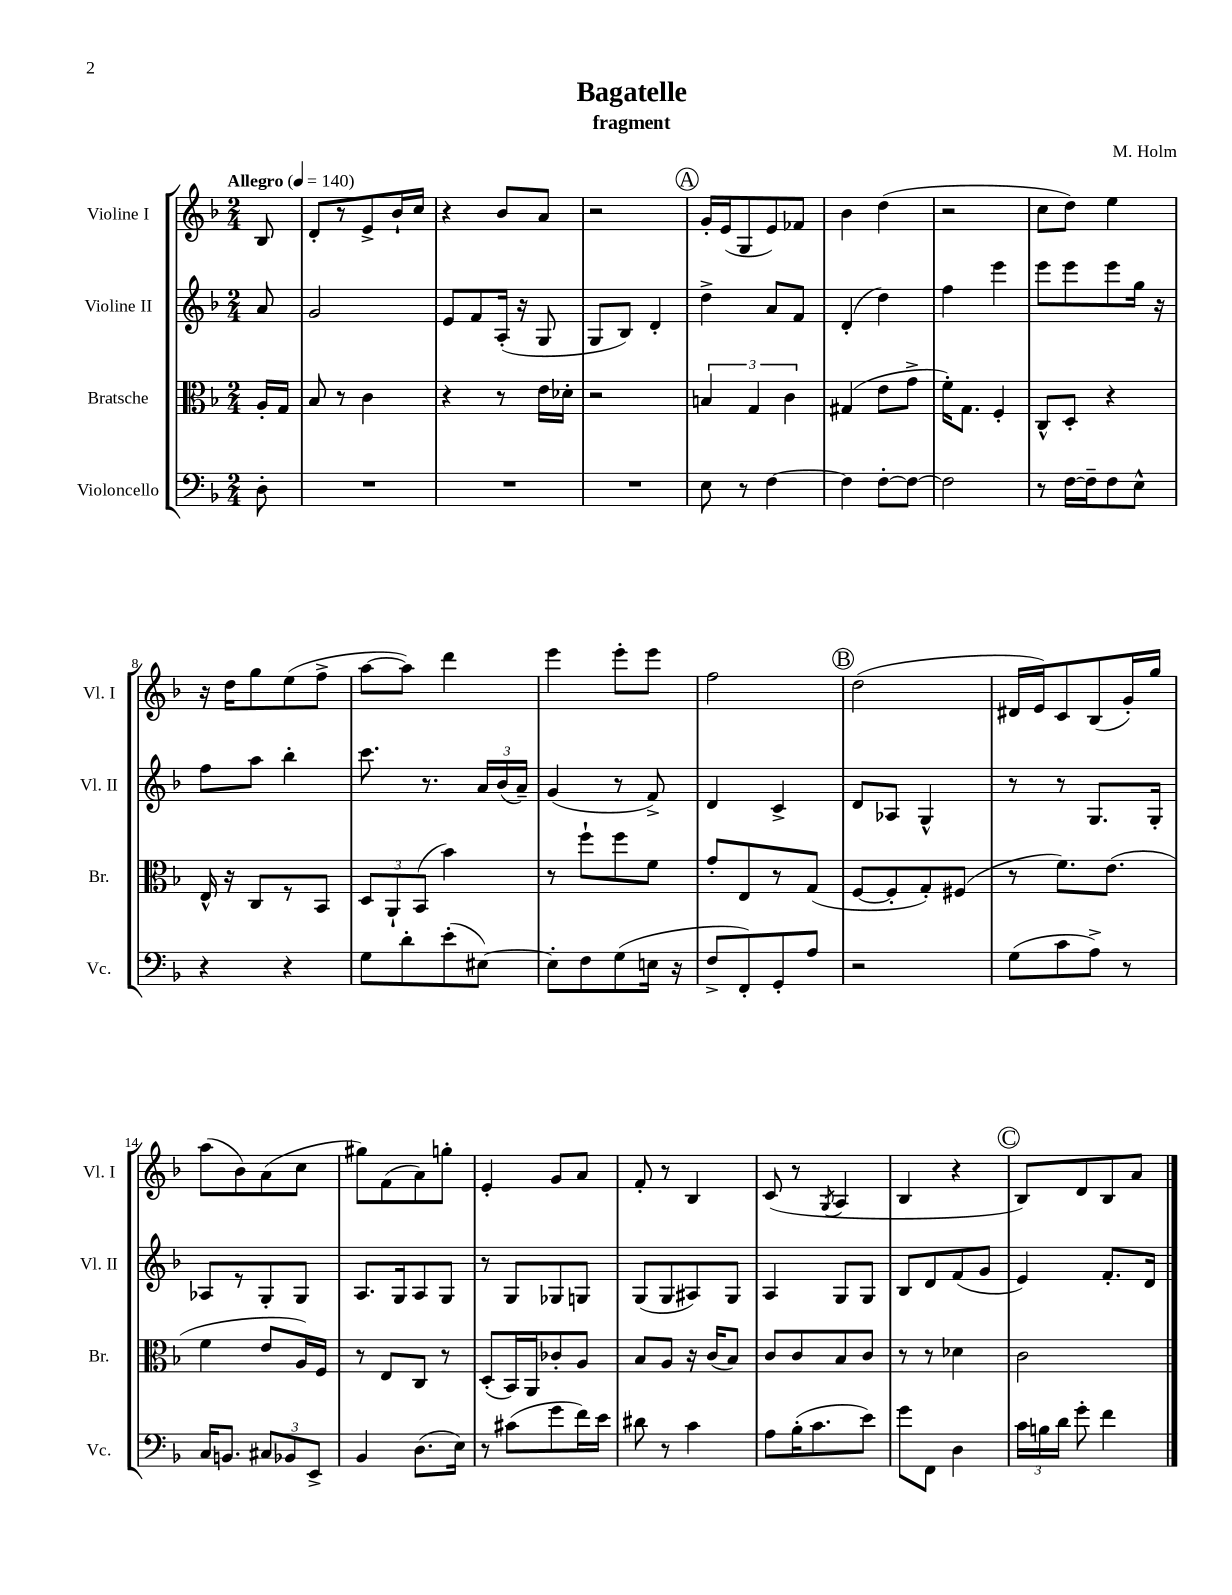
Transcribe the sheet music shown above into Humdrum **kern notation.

**kern	**kern	**kern	**kern
*part4	*part3	*part2	*part1
*staff4	*staff3	*staff2	*staff1
*I"Violoncello	*I"Bratsche	*I"Violine II	*I"Violine I
*I'Vc.	*I'Br.	*I'Vl. II	*I'Vl. I
*clefF4	*clefC3	*clefG2	*clefG2
*k[b-]	*k[b-]	*k[b-]	*k[b-]
*M2/4	*M2/4	*M2/4	*M2/4
*MM140	*MM140	*MM140	*MM140
=	=	=	=
!	!	!	!LO:TX:a:B:t=Allegro
8D'\	16A'/LL	8a/	8B-/
.	16G/JJ	.	.
=1	=1	=1	=1
2r	8B-/	2g/	8d'/L
.	8r	.	8r
.	4c\	.	8e^/
.	.	.	16b-`/L
.	.	.	16cc/JJ
=2	=2	=2	=2
2r	4r	8e/L	4r
.	.	8f/	.
.	8r	(16A'/Jk	8b-/L
.	.	16r	.
.	16e\LL	8G/	8a/J
.	16d-X'\JJ	.	.
=3	=3	=3	=3
2r	2r	8G/L	2r
.	.	8B-/J)	.
.	.	4d'/	.
!!LO:REH:place=s1:t=A
=4	=4	=4	=4
8E\	6Bn/	4dd^\	16g'/LL
.	.	.	(16e/J
8r	.	.	8G/
.	6G/	.	.
[4F\	.	8a/L	8e/)
.	6c\	.	.
.	.	8f/J	8f-X/J
=5	=5	=5	=5
4F\]	(4G#X/	(4d'/	4b-\
[8F'\L	8e\L	4dd\)	(4dd\
8F\J_	8g^\J	.	.
=6	=6	=6	=6
2F\]	16f'\KL)	4ff\	2r
.	8.G\J	.	.
.	4F'/	4eee\	.
=7	=7	=7	=7
8r	8C^^/L	8eee\L	8cc\L
[16F\LL	8D'/J	8eee\	8dd\J)
16F~\J]	.	.	.
8F\	4r	8eee\	4ee\
8E^^\J	.	16gg\Jk	.
.	.	16r	.
!!LO:LB:g=z
=8	=8	=8	=8
4r	16E^^/	8ff\L	16r
.	16r	.	16dd\KL
.	8C/L	8aa\J	8gg\
4r	8r	4bb-'\	(8ee\
.	8BB-/J	.	8ff^\J
=9	=9	=9	=9
8G\L	12D/L	8.ccc\	[8aa\L
.	12AA`/	.	.
8d'\	.	.	8aa\J])
.	(12BB-/J	.	.
.	.	8.r	.
(8e'\	4b-\)	.	4ddd\
[8E#X\J)	.	24a/LL	.
.	.	(24b-/	.
.	.	24a~/JJ)	.
=10	=10	=10	=10
8E#'\L]	8r	(4g/	4eee\
8F\	8ff`\L	.	.
(8G\	8ff\	8r	8eee'\L
16En\Jk	8f\J	8f^/)	8eee\J
16r	.	.	.
=11	=11	=11	=11
8F^/L	8g'/L	4d/	2ff\
8FF'/)	8E/	.	.
8GG'/	8r	4c^/	.
8A/J	(8G/J	.	.
!!LO:REH:place=s1:t=B
=12	=12	=12	=12
2r	[8F/L	8d/L	(2dd\
.	8F'/]	8A-X/J	.
.	8G'/)	4G^^/	.
.	(8F#X/J	.	.
=13	=13	=13	=13
(8G\L	8r	8r	16d#X/LL
.	.	.	16e/J)
8c\	8.f\L)	8r	8c/
8A^\J)	.	8.G/L	(8B-/
.	(8.e\J	.	.
8r	.	.	16g'/L)
.	.	16G'/Jk	16gg/JJ
!!LO:LB:g=z
=14	=14	=14	=14
16C/KL	4f\	8A-X/L	(8aa\L
8.BBn/J	.	.	.
.	.	8r	8b-\)
12C#X/L	8e/L	8G'/	(8a\
12BB-X/	.	.	.
.	16A/L)	8G/J	8cc\J
12EE^/J	.	.	.
.	16F/JJ	.	.
=15	=15	=15	=15
4BB-/	8r	8.A/L	8gg#X\L)
.	8E/L	.	(8f\
.	.	16G/k	.
(8.D\L	8C/J	8A/	8a\)
.	8r	8G/J	8ggn'\J
16E\Jk)	.	.	.
=16	=16	=16	=16
8r	(8D'/L	8r	4e'/
(8c#X\L	16BB-/L)	8G/L	.
.	16AA/J	.	.
8g\	8c-X'/	8G-X/	8g/L
16f\L)	8A/J	8Gn/J	8a/J
16e\JJ	.	.	.
=17	=17	=17	=17
8d#X\	8B-/L	(8G/L	8f'/
8r	8A/J	8G/	8r
4c\	16r	8A#X/)	4B-/
.	(16c/KL	.	.
.	8B-/J)	8G/J	.
=18	=18	=18	=18
8A\L	8c/L	4A/	(8c/
(16B-'\K	8c/	.	8r
8.c\	.	.	.
.	.	.	8qG/
.	8B-/	8G/L	4A/
8e\J)	8c/J	8G/J	.
=19	=19	=19	=19
8g\L	8r	8B-/L	4B-/
8FF\J	8r	8d/	.
4D\	4d-X\	(8f/	4r
.	.	8g/J	.
!!LO:REH:place=s1:t=C
=20	=20	=20	=20
24c\LL	2c\	4e/)	8B-/L)
24Bn\	.	.	.
24d\JJ	.	.	.
8g'\	.	.	8d/
4f\	.	8.f'/L	8B-/
.	.	.	8a/J
.	.	16d/Jk	.
==	==	==	==
*-	*-	*-	*-
